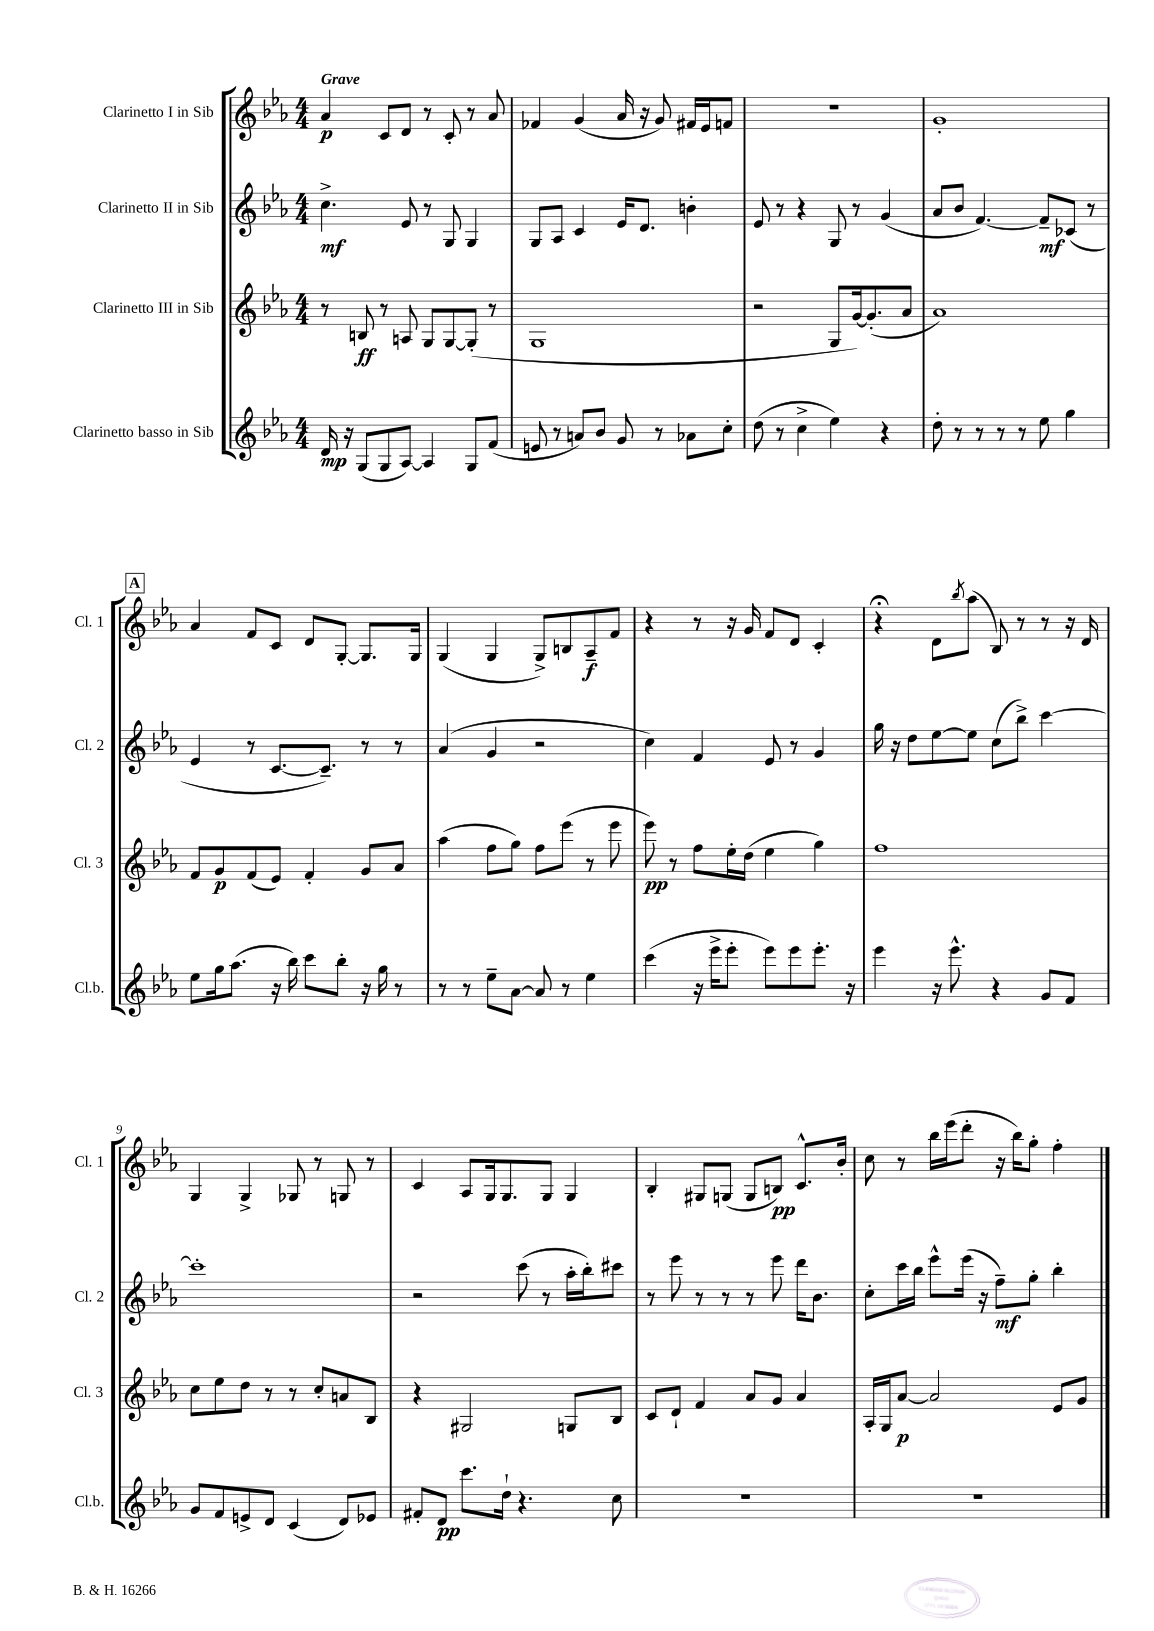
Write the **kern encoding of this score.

**kern	**kern	**kern	**kern
*staff4	*staff3	*staff2	*staff1
*clefG2	*clefG2	*clefG2	*clefG2
*k[b-e-a-]	*k[b-e-a-]	*k[b-e-a-]	*k[b-e-a-]
*M4/4	*M4/4	*M4/4	*M4/4
16d	8r	4.cc^	4a-
16r	.	.	.
(8G	8B	.	.
8G	8r	.	8c
[8A-)	8A	8e-	8d
4A-]	8G	8r	8r
.	[8G	8G	8c'
8G	(8G']	4G	8r
(8f	8r	.	8a-
=	=	=	=
8e	1G	8G	4f-
8r	.	8A-	.
8a)	.	4c	(4g
8b-	.	.	.
8g	.	16e-	16a-
.	.	8.d	16r
8r	.	.	8g)
8a-	.	4b'	16f#
.	.	.	16e-
8cc'	.	.	8f
=	=	=	=
(8dd	2r	8e-	1r
8r	.	8r	.
4cc^	.	4r	.
4ee-)	8G	8G	.
.	[16g)	8r	.
.	(8.g']	.	.
4r	.	(4g	.
.	8a-	.	.
=	=	=	=
8dd'	1a-)	8a-	1g'
8r	.	8b-	.
8r	.	[4.f)	.
8r	.	.	.
8r	.	.	.
8ee-	.	8f~]	.
4gg	.	(8c-	.
.	.	8r	.
=	=	=	=
8ee-	8f	4e-	4a-
16gg	8g	.	.
(8.aa-	.	.	.
.	(8f	8r	8f
16r	8e-)	[8.c	8c
16bb-)	.	.	.
8ccc	4f'	.	8d
.	.	8.c~])	.
8bb-'	.	.	[8G'
16r	8g	8r	8.G]
16gg	.	.	.
8r	8a-	8r	.
.	.	.	16G
=	=	=	=
8r	(4aa-	(4a-	(4G
8r	.	.	.
8ee-~	8ff	4g	4G
[8a-	8gg)	.	.
8a-]	8ff	2r	8G^)
8r	(8eee-	.	8B
4ee-	8r	.	8A-~
.	8eee-	.	8f
=	=	=	=
(4ccc	8eee-)	4cc)	4r
.	8r	.	.
16r	8ff	4f	8r
16eee-^	.	.	.
8eee-'	16ee-'	.	16r
.	(16dd	.	16g
8eee-)	4ee-	8e-	8f
8eee-	.	8r	8d
8.eee-'	4gg)	4g	4c'
16r	.	.	.
=	=	=	=
4eee-	1ff	16gg	4r;
.	.	16r	.
.	.	8dd	.
16r	.	[8ee-	8d
8.eee-^^	.	.	.
.	.	.	8qbb-
.	.	8ee-]	(8aa-
4r	.	(8cc	8B-)
.	.	8bb-^)	8r
8g	.	[4ccc	8r
8f	.	.	16r
.	.	.	16d
=	=	=	=
8g	8cc	1ccc']	4G
8f	8ee-	.	.
8e^	8dd	.	4G^
8d	8r	.	.
(4c	8r	.	8G-
.	8cc'	.	8r
8d)	8a	.	8G
8e-	8B-	.	8r
=	=	=	=
8f#'	4r	2r	4c
8d	.	.	.
8.ccc	2G#	.	8A-
.	.	.	16G
16dd`	.	.	8.G
4.r	.	(8ccc	.
.	.	8r	8G
.	8G	16aa-'	4G
.	.	16bb-')	.
8cc	8B-	8ccc#	.
=	=	=	=
1r	8c	8r	4B-'
.	8d`	8eee-	.
.	4f	8r	8G#
.	.	8r	(8G
.	8a-	8r	8G
.	8g	8eee-	8B)
.	4a-	16ddd	8.c^^
.	.	8.b-	.
.	.	.	16b-'
=	=	=	=
1r	16A-'	8cc'	8cc
.	16G	.	.
.	[8a-	16ccc	8r
.	.	16bb-	.
.	2a-]	8eee-^^	16bb-
.	.	.	(16eee-
.	.	(16eee-	8ddd'
.	.	16r	.
.	.	8ff~)	16r
.	.	.	16bb-)
.	.	8gg'	8gg'
.	8e-	4bb-'	4ff'
.	8g	.	.
==	==	==	==
*-	*-	*-	*-
